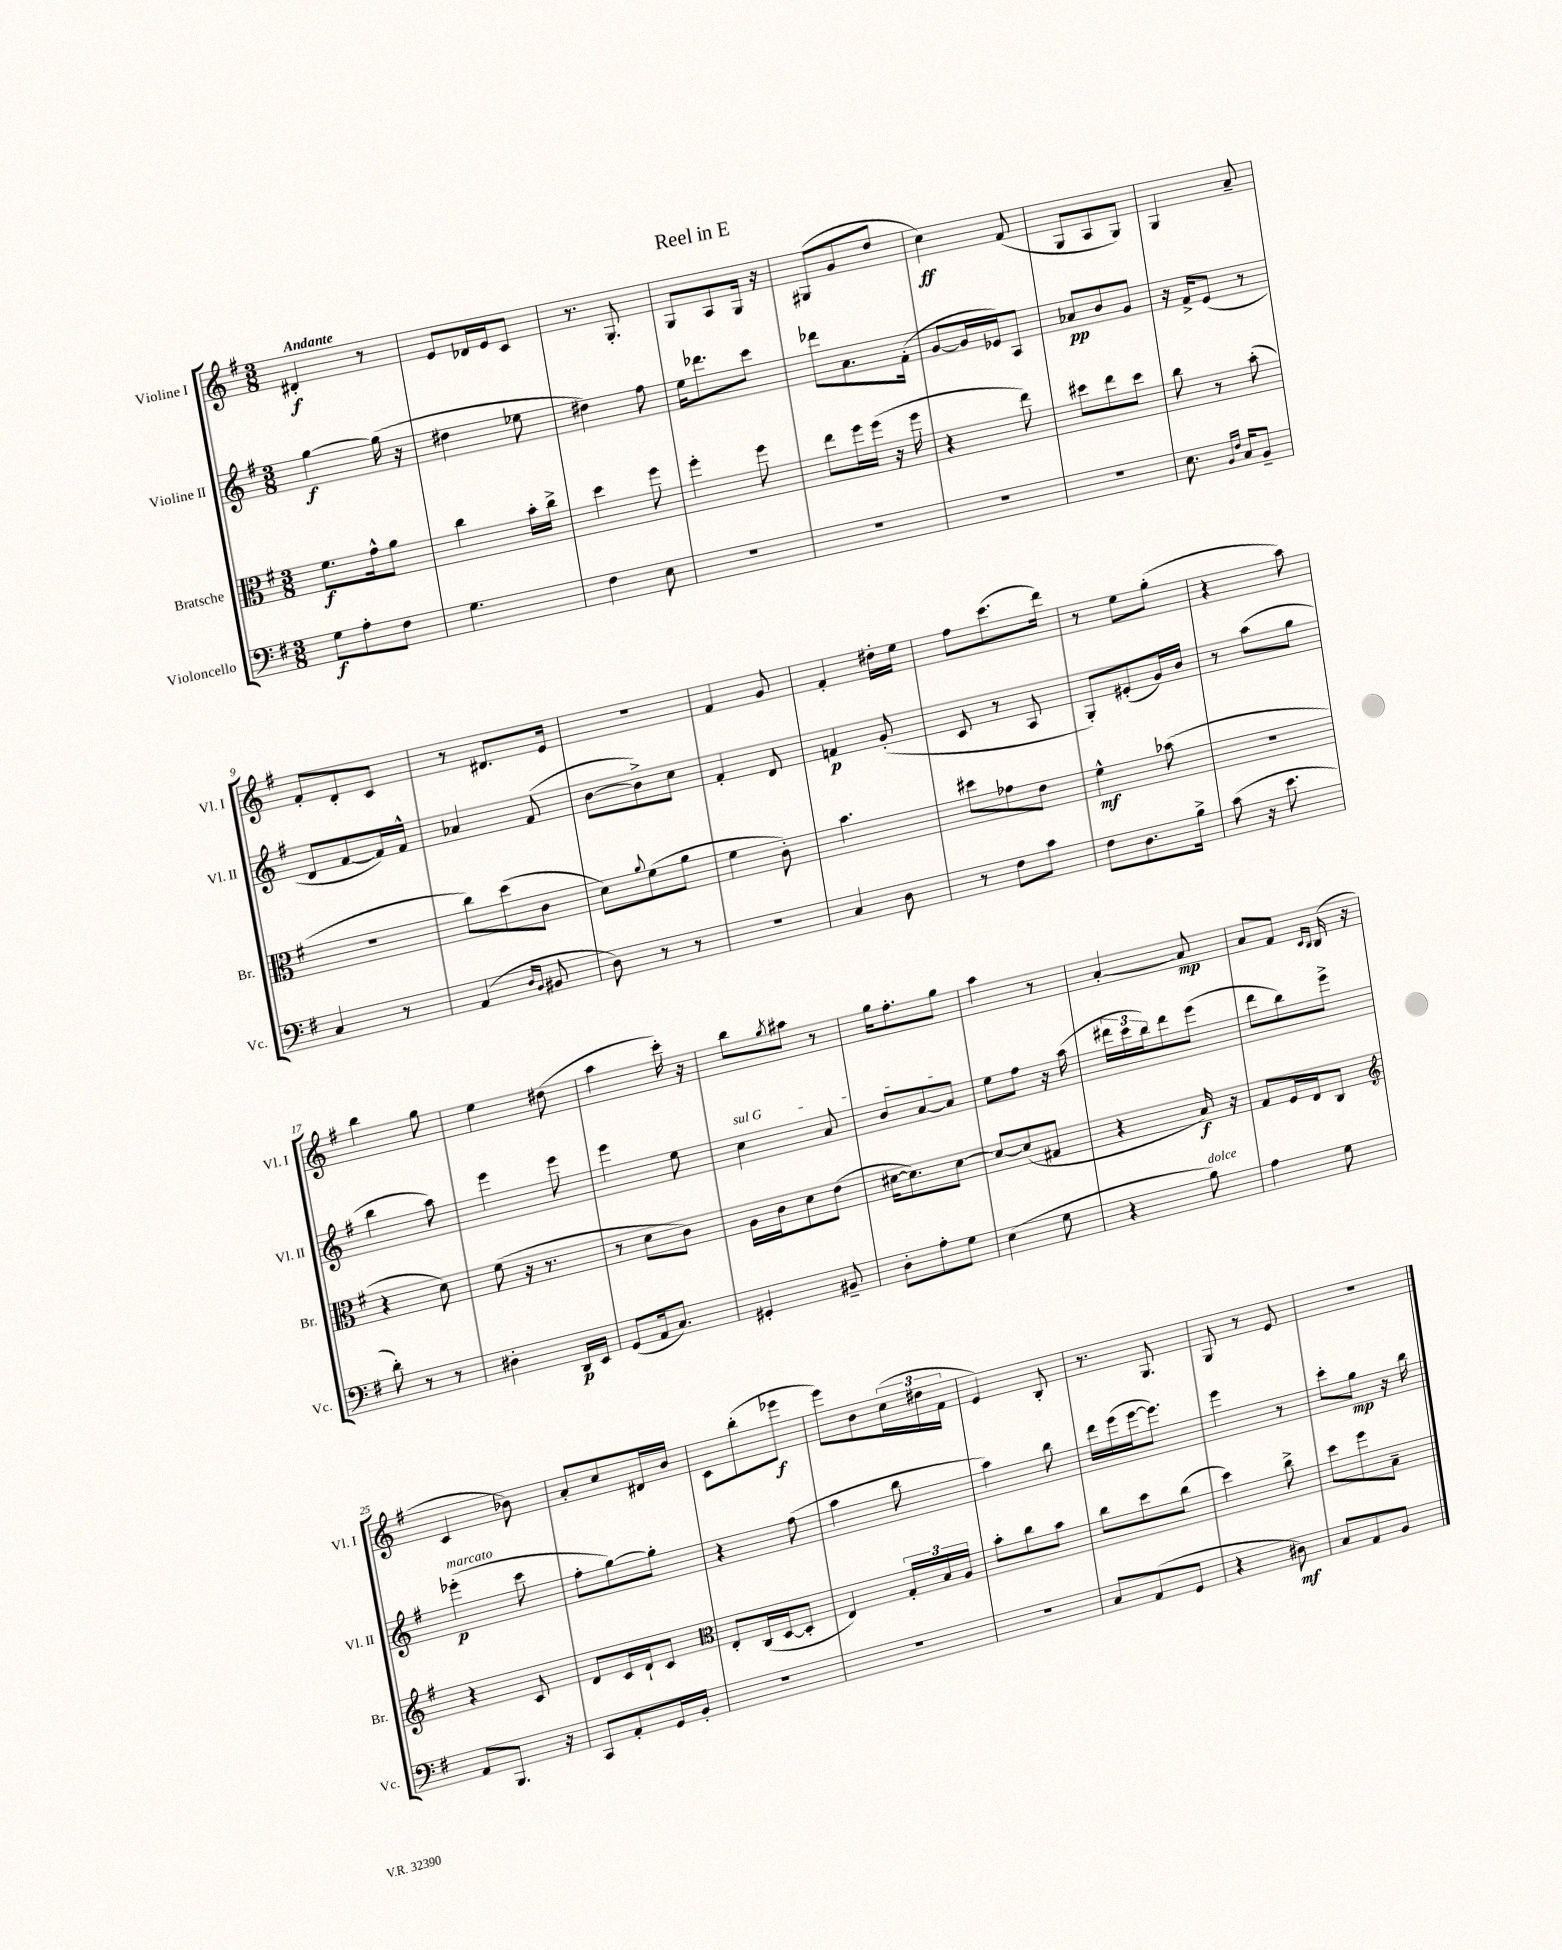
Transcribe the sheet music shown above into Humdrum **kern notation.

**kern	**kern	**kern	**kern
*staff4	*staff3	*staff2	*staff1
*clefF4	*clefC3	*clefG2	*clefG2
*k[f#]	*k[f#]	*k[f#]	*k[f#]
*M3/8	*M3/8	*M3/8	*M3/8
8G\L	8.f#\L	[4gg\	4d#'/
8A'\	.	.	.
.	16g^^\k	.	.
8F#\J	8a\J	(16gg\]	8r
.	.	16r	.
=	=	=	=
4.G\	4cc\	4dd#\	8e/L
.	.	.	16d-/L
.	.	.	16e/J
.	16b'\LL	8ee-\	8c/J
.	16cc^\JJ	.	.
=	=	=	=
4F#\	4dd\	4dd#\)	8.r
.	.	.	8.G'/
8E\	8ff#\	8ff#\	.
=	=	=	=
4.r	4ff#'\	16ee\LK	8G/L
.	.	8.ddd-\	.
.	.	.	8A/
.	8ff#\	8ccc\J	16G/Jk
.	.	.	16r
=	=	=	=
4.r	8ee\L	8ddd-\L	(8G#/L
.	16ff#\L	8.a\	8g/
.	(16ff#\JJ	.	.
.	16r	.	8dd/J
.	16ff#\	(16f#'\Jk	.
=	=	=	=
4.r	4r	[8g/L	4cc\)
.	.	16g/]L	.
.	.	16e-/J)	.
.	8ee\)	8A/J	(8f#/
=	=	=	=
4.r	8dd#\L	8a-/L	8G/L
.	8ee\	8b/	8A/
.	8dd#\J	8g/J	8G/J)
=	=	=	=
8.E\	8cc\	16r	4G/
.	.	16f#^/LK	.
.	8r	(8e/J	.
16qqBB/LL	.	.	.
16qqF#/JJ	.	.	.
16C/LK	.	.	.
8BB~/J	(8b'\	8r	8a~/
=	=	=	=
4C/	4.r	8d/L	8f#'/L
.	.	[8f#/	8d'/
8r	.	16f#/]L)	8c/J
.	.	16f#^^/JJ	.
=	=	=	=
(4AA/	8cc\L)	4a-/	8r
.	(8dd\	.	8.d#/L
16qqD/LL	.	.	.
16qqBB/JJ	.	.	.
8BB#/	8c\J	(8f#/	.
.	.	.	16e/Jk
=	=	=	=
8D\)	8d\L)	[8b\L	4.r
.	8qqa/	.	.
8r	(8f#\	8b^\])	.
8r	8a\J	8cc\J	.
=	=	=	=
4.r	4f#\	4f#'/	4f#/
.	8c'\)	8d/	8g/
=	=	=	=
4C/	4.b\	4f/	4f#'/
8D\	.	(8g'/	16dd#'\LL
.	.	.	16ee\JJ
=	=	=	=
8r	8dd#\L	8c/	8ff#\L
8F#\L	8g-\	8r	(8.ccc\
8c\J	8e\J	8A/	.
.	.	.	16ddd\Jk)
=	=	=	=
8F#\L	4f#^^\	8G'/L)	8r
8.D\	.	(8e#'/	8ee\L
.	(8b-\	16g/L)	(8gg'\J
16B^\Jk	.	16b/JJ	.
=	=	=	=
(8c\	4.r	8r	4r
16r	.	(8aa\L	.
8.e\	.	.	.
.	.	8gg\J	8aa\)
=	=	=	=
8d'\)	4r	4bb\	4bb\
8r	.	.	.
8r	8d\)	8aa\)	8gg\
=	=	=	=
4D#'\	(8f#\	4eee\	4ee\
.	16r	.	.
.	8.r	.	.
16DD/LL	.	8eee\	(8dd#\
16EE/JJ	.	.	.
=	=	=	=
(8GG/L	8r	4eee\	4aa\
16AA/k	8d\L	.	.
8.C/J)	.	.	.
.	8c\J)	8ee\	16ccc'\)
.	.	.	16r
=	=	=	=
4GG#'/	16A\LL	4cc\	8bb\L
.	16c\J	.	.
.	.	.	8qgg/
.	8d\	.	8aa#\J
8BB#~/	(8e\J	8a/	8r
=	=	=	=
8D'\L	[16d#\LK	8b/L	16gg\LK
.	8.d#\])	.	8.ff#'\
8A'\	.	[8a/	.
8G\J	[8d#\J	8a/]J	8gg\J
=	=	=	=
(4E\	8d#/_L	8ee\L	4aa\
.	(8d#/]	8ff#\J	.
8G\	8G#/J	16r	8r
.	.	(16aa\	.
=	=	=	=
4r	4r	24ddd#\LL	[4a'/
.	.	24ccc\	.
.	.	24bb\J)	.
.	.	8ddd#\	.
8B\)	16B/)	(8eee\J	8a/]
.	16r	.	.
=	=	=	=
4A\	8G/L	8ddd\L	8a/L
.	16F#/L	8bb\)	8f#/J
.	16E/J	.	.
.	.	.	16qqc/LL
.	.	.	16qqB/JJ
8G\	8C/J	8eee^\J	(16B/
.	.	.	16r
=	=	=	=
*	*clefG2	*	*
8AA/L	4r	(4eee-'\	4c/
8.BBB/J	.	.	.
.	8c/	8ccc\	8b-\)
16r	.	.	.
=	=	=	=
8CC/L	8d/L	8ff#'\L	8a'/L
8AA'/	16c/L	[8gg\)	8cc/
.	16d`/J	.	.
16GG/L	8c/J	8gg'\]J	16d#/L
16BB'/JJ	.	.	16b/JJ
=	=	=	=
*	*clefC3	*	*
4.r	8E'/L	4r	8c\L
.	(16C/L	.	(8bb'\
.	[16D/J	.	.
.	8D'/]J	(8ff#\	8eee-\J
=	=	=	=
4.r	4E/)	4aa\	8eee\L)
.	.	.	8b\
.	24G'/LL	8bb\	(24cc\L
.	24B/	.	24dd#\
.	24A/JJ	.	24f#\JJ
=	=	=	=
4.r	8b'\L	4aa\)	4e/)
.	8cc\	.	.
.	8b\J	8bb\	8B'/
=	=	=	=
8C/L	8cc\L	16ddd\LL	8.r
.	.	(16eee\	.
(8AA/	8dd\	[16eee\J	.
.	.	8.eee\]J)	8.G/
8GG/J	(8cc\J	.	.
=	=	=	=
4r	4dd\)	4eee\	8G/
.	.	.	8r
8D#\)	8cc^\	8r	8e/
=	=	=	=
8C/L	8dd\L	8ccc'\L	4.r
8AA/	8ff#\	8gg\J	.
8BB/J	8B~\J	16r	.
.	.	16bb\	.
==	==	==	==
*-	*-	*-	*-
